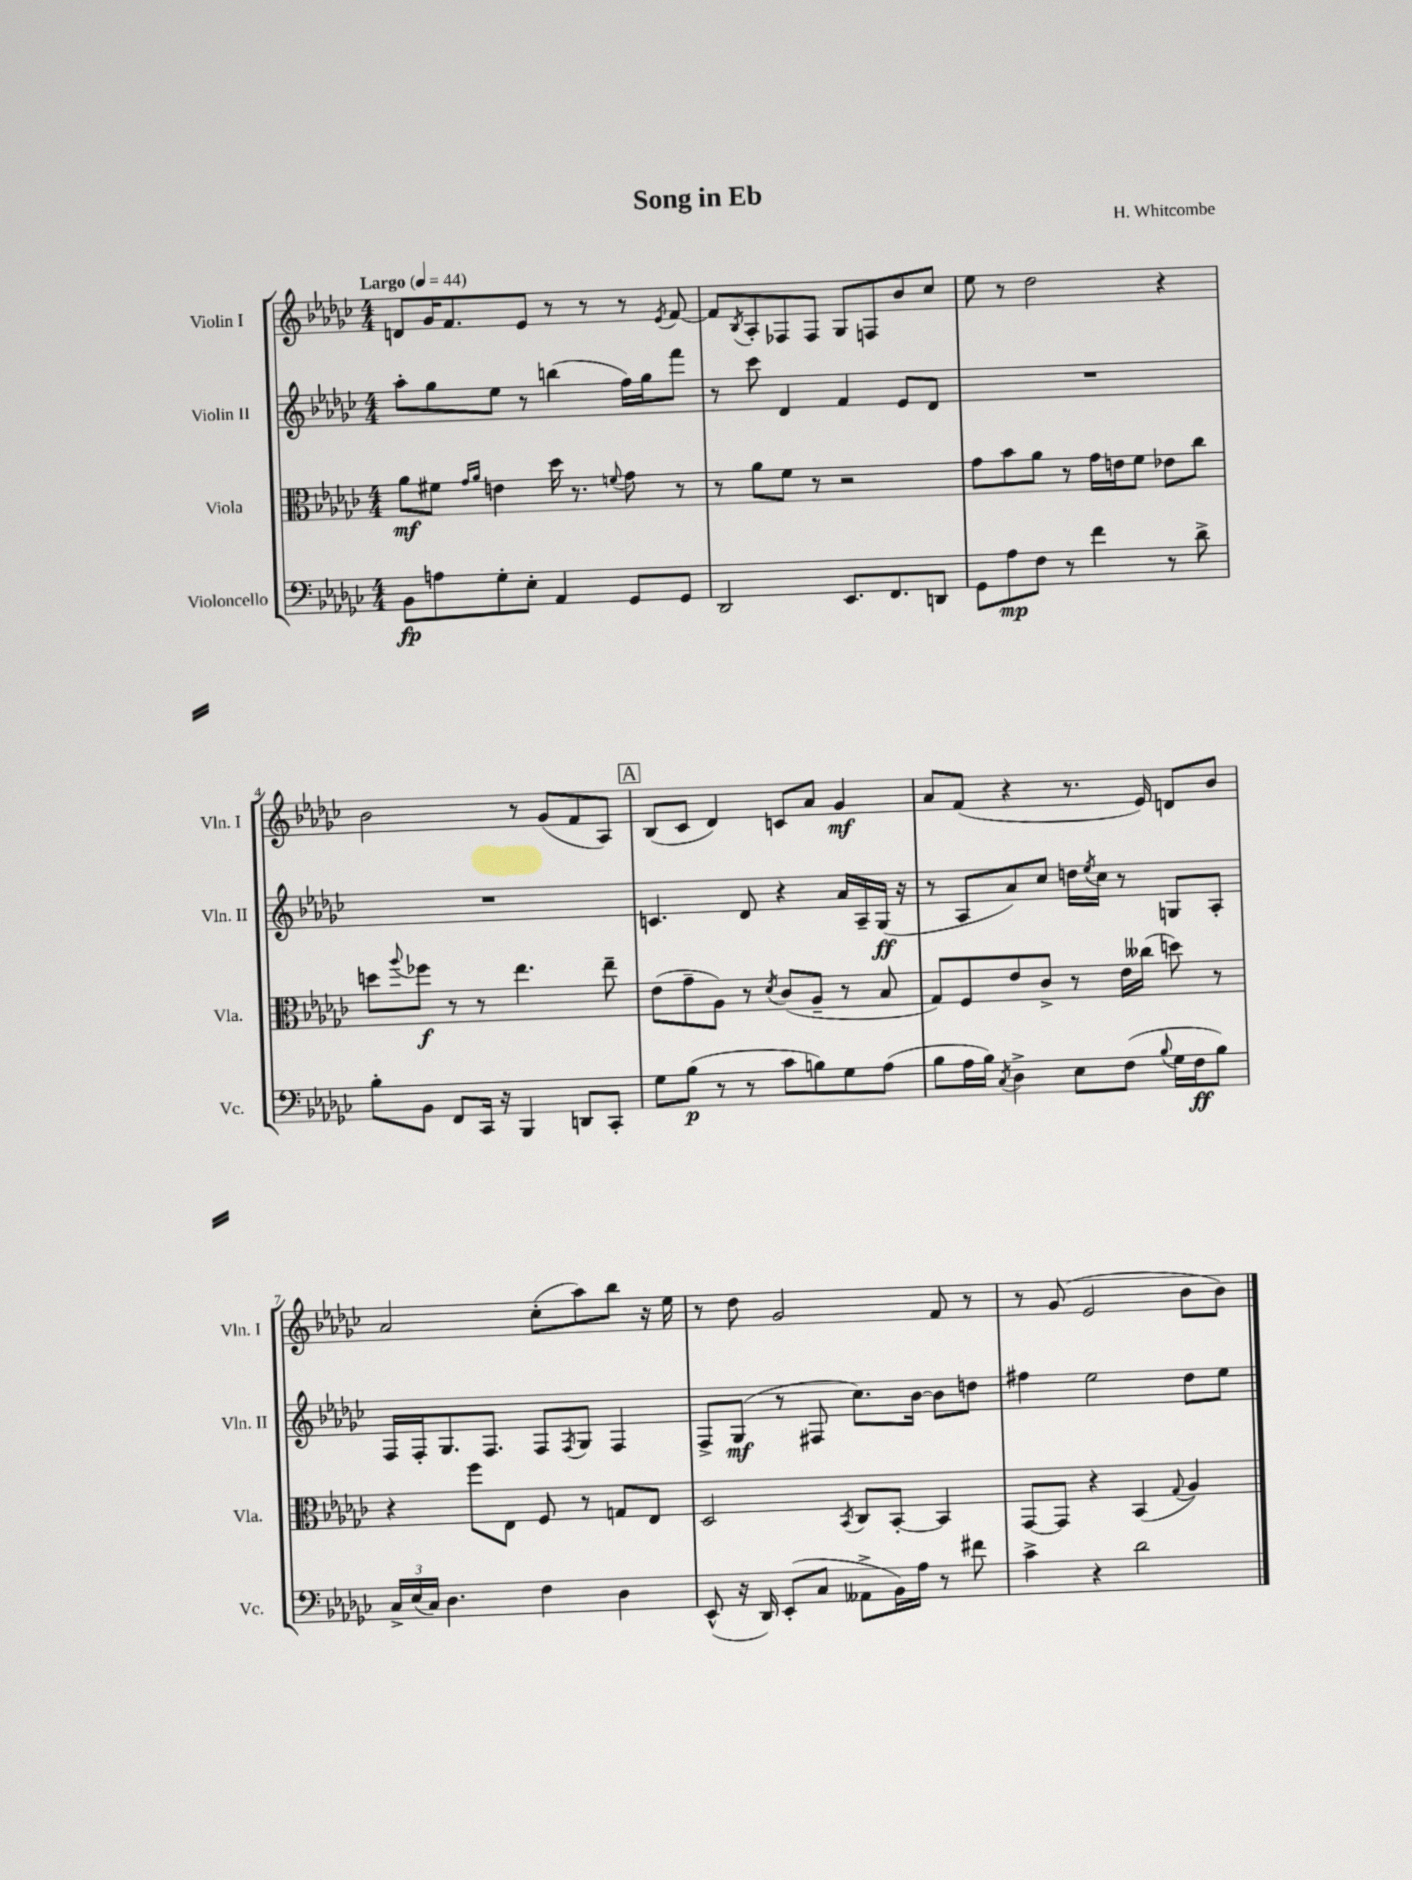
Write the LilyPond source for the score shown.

\header { title = "Song in Eb" composer = "H. Whitcombe" }
<<
\new StaffGroup <<
\new Staff = "s0" \with { instrumentName = "Violin I" shortInstrumentName = "Vln. I" } {
    \clef treble \key ges \major \numericTimeSignature \time 4/4 \tempo "Largo" 4 = 44
    d'8 ges'16 f'8. ees'8 r8 r8 r8 \acciaccatura { ees'8 } f'8~ |
    f'8 \acciaccatura { bes8 } aes8-. fes8 fes8 ges8 f8 bes'8 ces''8 |
    ees''8 r8 des''2 r4 |
    bes'2 r8 ges'8( f'8 aes8) |
    \mark \markup { \box "A" } bes8( ces'8 des'4) c'8 aes'8 ges'4\mf |
    aes'8 f'8( r4 r8. ees'16) d'8 bes'8 |
    aes'2 ces''8-.( aes''8) bes''8 r16 ees''16 |
    r8 des''8 ges'2 f'8 r8 |
    r8 ges'8( ees'2 bes'8 bes'8) \bar "|." |
}
\new Staff = "s1" \with { instrumentName = "Violin II" shortInstrumentName = "Vln. II" } {
    \clef treble \key ges \major \numericTimeSignature \time 4/4
    aes''8-. ges''8 ees''8 r8 b''4( f''16) ges''16 f'''8 |
    r8 ces'''8 des'4 f'4 ees'8 des'8 |
    R1 |
    R1 |
    \mark \markup { \box "A" } c'4. des'8 r4 aes'16 aes16-- ges16\ff( r16 |
    r8 aes8 aes'8) ces''8 d''16 \acciaccatura { ees''8 } ces''16 r8 g8 aes8-. |
    f16 f16-. ges8. f8. f8 \acciaccatura { f8 } ges8 f4 |
    f8-> ges8\mf( r8 fis8 ces''8.) bes'16~ bes'8 d''8 |
    fis''4 ees''2 des''8 ees''8 \bar "|." |
}
\new Staff = "s2" \with { instrumentName = "Viola" shortInstrumentName = "Vla." } {
    \clef alto \key ges \major \numericTimeSignature \time 4/4
    aes'8\mf fis'8 \grace { ges'16 aes'16 } e'4 des''16 r8. \appoggiatura { f'8 } ges'8 r8 |
    r8 aes'8 f'8 r8 r2 |
    ges'8 bes'8 aes'8 r8 ges'16 e'16 f'8 ees'8 ces''8 |
    d''8 \appoggiatura { aes''8 } fes''8\f r8 r8 ees''4. ees''8-- |
    \mark \markup { \box "A" } ees'8( ges'8-- aes8) r8 \acciaccatura { des'8 } ces'8( aes8-- r8 bes8 |
    ges8) f8 ees'8 ces'8-> r8 ees'16 ceses''16( d''8) r8 |
    r4 f''8 ees8 f8 r8 g8 ees8 |
    des2 \acciaccatura { bes,8 } ces8 bes,8~-. bes,4 |
    ges,8~ ges,8 r4 bes,4( \appoggiatura { ges8 } aes4) \bar "|." |
}
\new Staff = "s3" \with { instrumentName = "Violoncello" shortInstrumentName = "Vc." } {
    \clef bass \key ges \major \numericTimeSignature \time 4/4
    bes,8\fp a8 ges8-. ees8-. aes,4 ges,8 ges,8 |
    des,2 ees,8. f,8. d,8 |
    ges,8 aes8\mp f8 r8 f'4 r8 des'8-> |
    bes8-. bes,8 f,8 ces,16 r16 bes,,4 d,8 ces,8-. |
    \mark \markup { \box "A" } ges8 bes8\p( r8 r8 ces'8 b8) ges8 aes8( |
    bes8 aes16 bes16) \acciaccatura { ces8 } des4-> ees8 f8( \appoggiatura { bes8 } ges16 f16\ff bes8) |
    \tuplet 3/2 { ces16-> ees16( ces16) } des4. f4 des4 |
    ees,8-^( r16 des,16) ees,8-.( ces8 aeses,8-> bes,16) aes16 r8 fis'8 |
    ces'4-> r4 des'2 \bar "|." |
}
>>
>>
